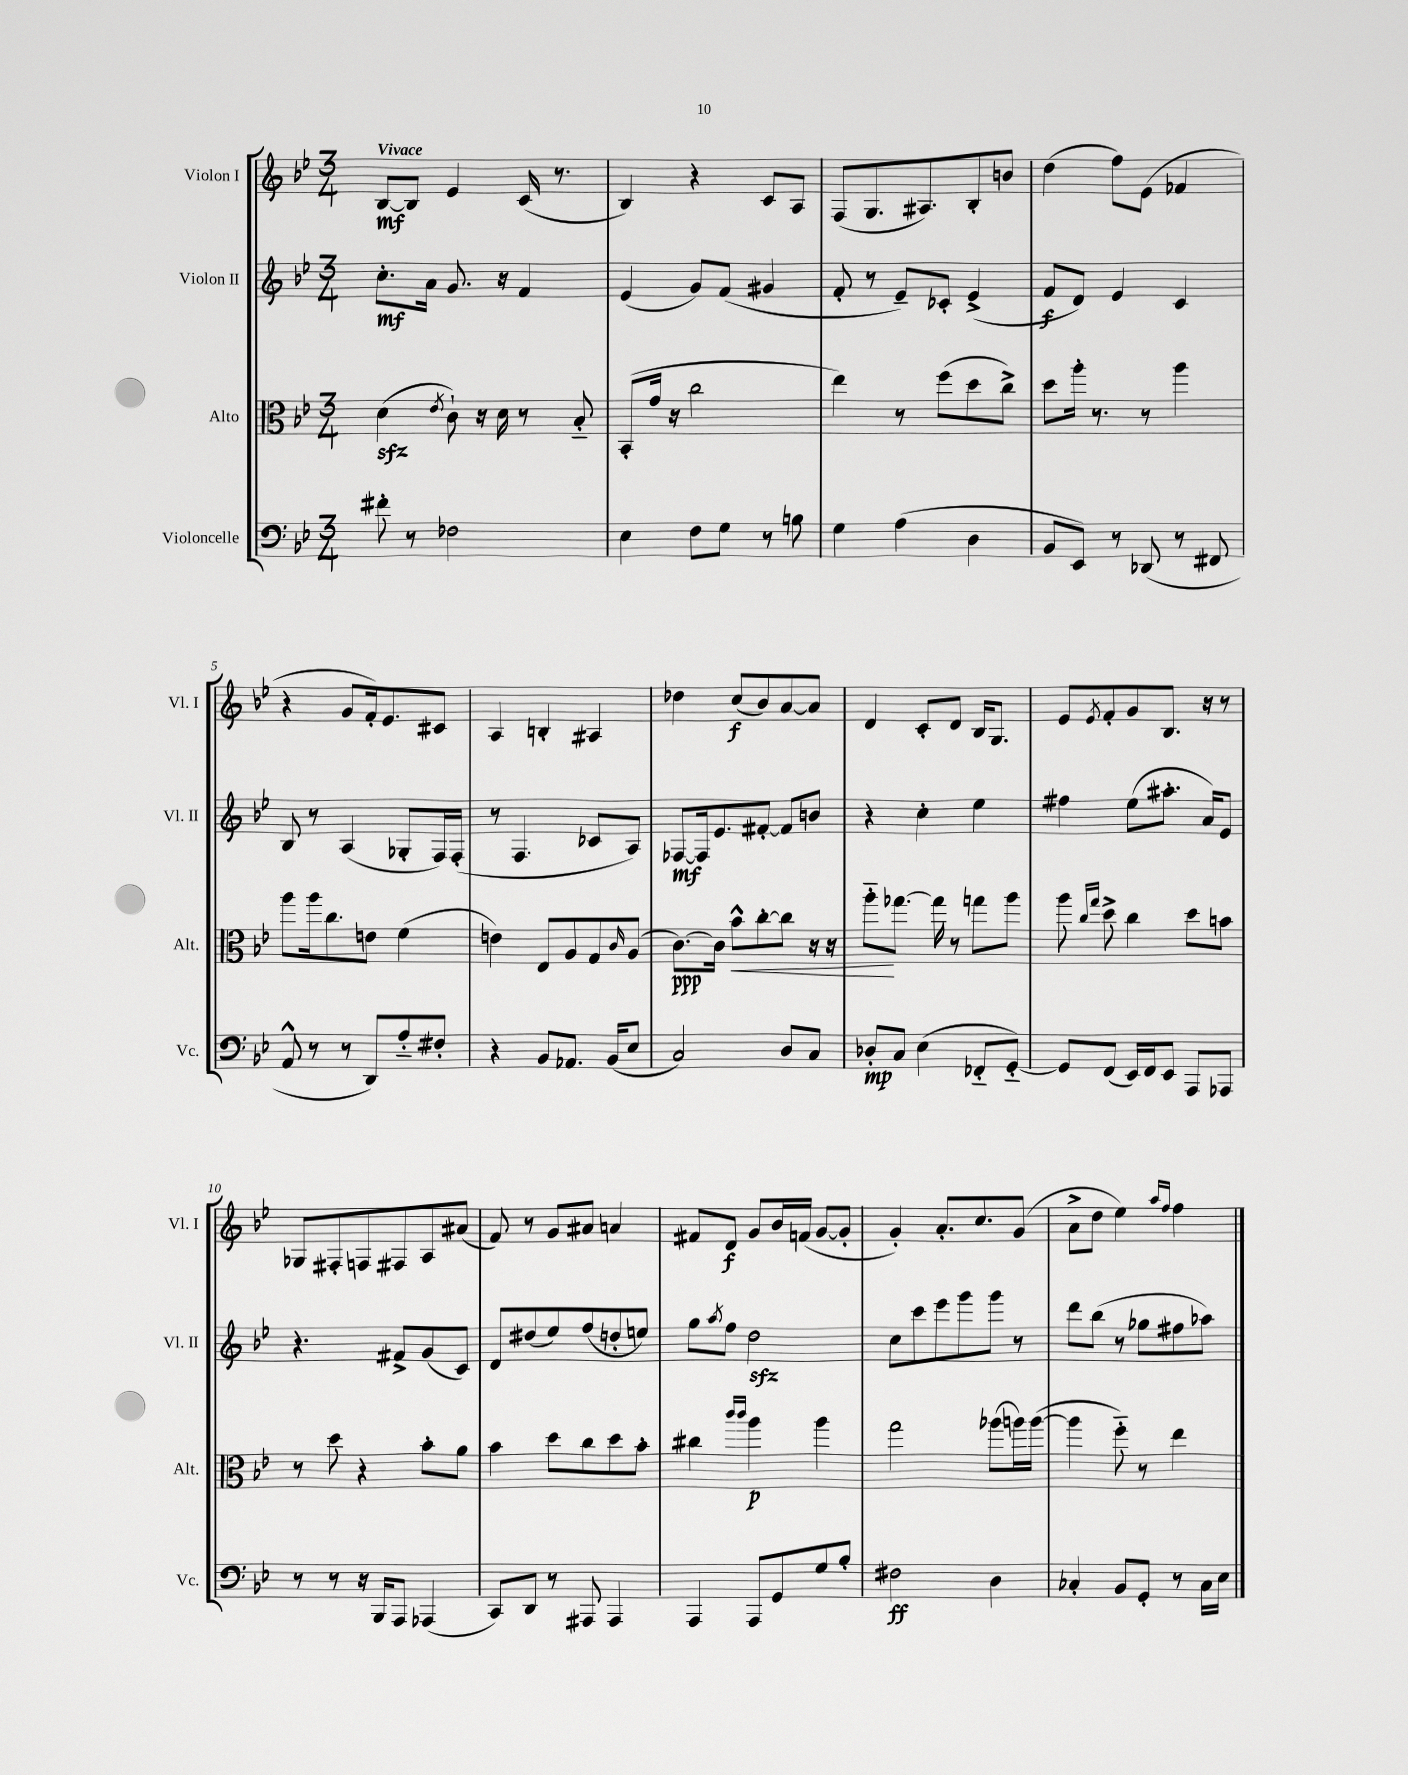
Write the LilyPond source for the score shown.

<<
\new StaffGroup <<
\new Staff = "s0" \with { instrumentName = "Violon I" shortInstrumentName = "Vl. I" } {
    \clef treble \key bes \major \numericTimeSignature \time 3/4 \tempo "Vivace"
    bes8~\mf bes8 ees'4 c'16( r8. |
    bes4) r4 c'8 a8 |
    f8( g8. ais8.) bes8-. b'8 |
    d''4( f''8) ees'8( fes'4 |
    r4 g'8 f'16-.) ees'8. cis'8 |
    a4 b4-. ais4 |
    des''4 c''8\f( bes'8) a'8~ a'8 |
    d'4 c'8-. d'8 bes16 g8. |
    ees'8 \acciaccatura { ees'8 } f'8-. g'8 bes8. r16 r8 |
    ges8 fis8-. f8 fis8 a8 ais'8( |
    f'8) r8 g'8 ais'8 a'4 |
    fis'8 d'8\f g'8 bes'16 f'16( g'8~ g'8-. |
    g'4-.) a'8.-. c''8. g'8( |
    a'8-> d''8 ees''4) \grace { a''16 f''16 } f''4 \bar "|." |
}
\new Staff = "s1" \with { instrumentName = "Violon II" shortInstrumentName = "Vl. II" } {
    \clef treble \key bes \major \numericTimeSignature \time 3/4
    c''8.-.\mf a'16 g'8. r16 f'4 |
    ees'4( g'8) f'8( gis'4 |
    f'8-. r8 ees'8--) ces'8-. ees'4->( |
    f'8\f d'8) ees'4 c'4 |
    bes8 r8 a4( ges8-. f16) f16-.( |
    r8 f4. ces'8 a8) |
    fes8~\mf fes16 ees'8. fis'8~-. fis'8 b'8 |
    r4 c''4-. ees''4 |
    fis''4 ees''8( ais''8.-. a'16) ees'8 |
    r4. fis'8-> g'8( c'8) |
    d'8 dis''8( ees''8) f''8( d''8-. e''8) |
    g''8 \acciaccatura { a''8 } f''8 d''2\sfz |
    c''8 c'''8 ees'''8 g'''8 g'''8 r8 |
    d'''8 bes''8( r8 ges''8 fis''8 aes''8) \bar "|." |
}
\new Staff = "s2" \with { instrumentName = "Alto" shortInstrumentName = "Alt." } {
    \clef alto \key bes \major \numericTimeSignature \time 3/4
    d'4\sfz( \acciaccatura { ees'8 } c'8-!) r16 d'16 r8 bes8-_ |
    bes,8-.( g'16 r16 c''2 |
    ees''4) r8 f''8( d''8 c''8->) |
    d''8 a''16-. r8. r8 a''4 |
    a''8 a''16 c''8. e'8 f'4( |
    e'4) ees8 a8 g8 \grace { c'16 } a8( |
    c'8.~\ppp) c'16 bes'8-^\< c''8~-. c''8 r16 r16 |
    a''8-_\! ges''8.~ ges''16 r8 g''8 a''8 |
    a''8 \grace { c''16 g''16 } d''8-> c''4 d''8 b'8 |
    r8 d''8 r4 bes'8-. a'8 |
    bes'4 d''8 c''8 d''8 bes'8-. |
    cis''4 \grace { c'''16 c'''16 } a''4\p a''4 |
    g''2 aes''8( a''16) a''16~( |
    a''4 f''8-_) r8 ees''4 \bar "|." |
}
\new Staff = "s3" \with { instrumentName = "Violoncelle" shortInstrumentName = "Vc." } {
    \clef bass \key bes \major \numericTimeSignature \time 3/4
    fis'8-. r8 fes2 |
    ees4 f8 g8 r8 b8 |
    g4 a4( d4 |
    bes,8 ees,8) r8 des,8( r8 fis,8 |
    a,8-^ r8 r8 d,8) a8-_ fis8-. |
    r4 bes,8 aes,8. bes,16( ees8 |
    c2) d8 c8 |
    des8-.\mp c8 ees4( fes,8-_ g,8~-_) |
    g,8 f,8( ees,16) f,16 ees,8 a,,8 aes,,8 |
    r8 r8 r16 bes,,16 a,,8 aes,,4( |
    c,8) d,8 r8 ais,,8 ais,,4 |
    a,,4 a,,8 g,8 g8 bes8-. |
    fis2\ff d4 |
    ces4-. bes,8 g,8-. r8 ces16 ees16 \bar "|." |
}
>>
>>
